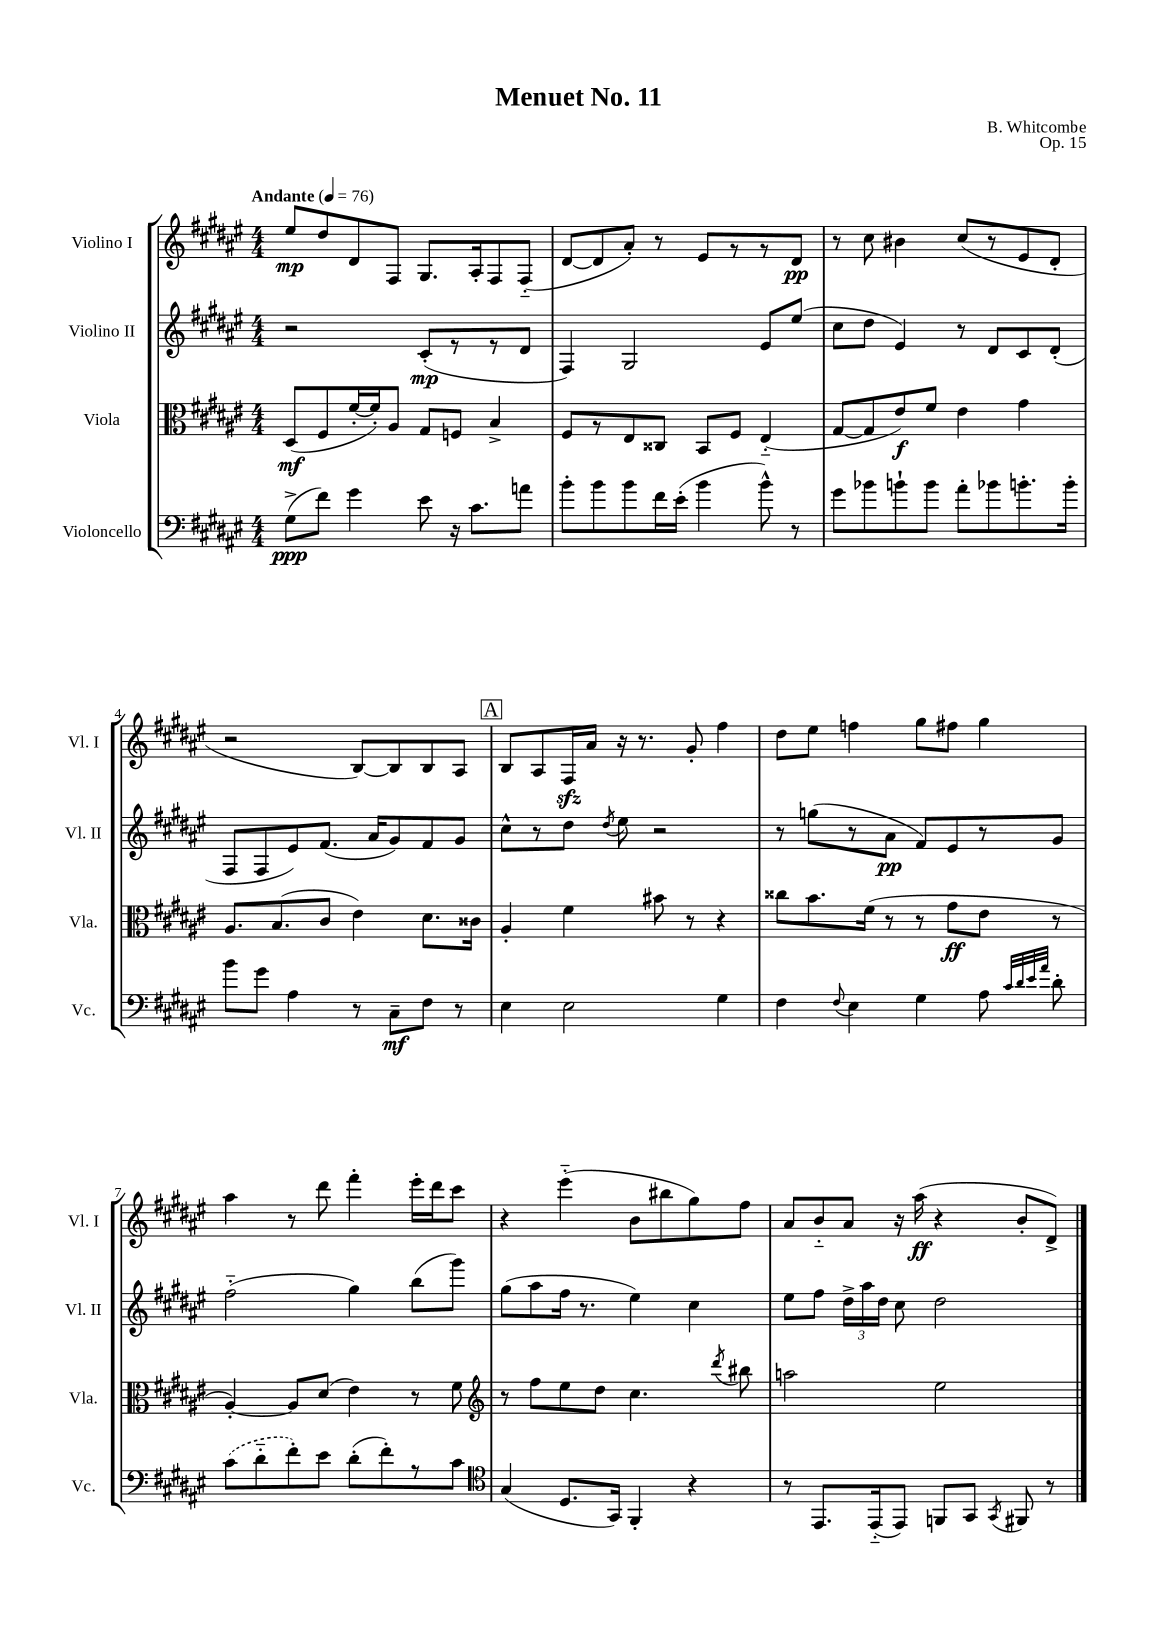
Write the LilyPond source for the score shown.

\header { title = "Menuet No. 11" composer = "B. Whitcombe" opus = "Op. 15" }
<<
\new StaffGroup <<
\new Staff = "s0" \with { instrumentName = "Violino I" shortInstrumentName = "Vl. I" } {
    \clef treble \key fis \major \numericTimeSignature \time 4/4 \tempo "Andante" 4 = 76
    \autoBeamOff eis''8[\mp dis''8 dis'8 fis8] gis8.[ ais16-. fis8 fis8]-_( |
    dis'8[~ dis'8 ais'8]-.) r8 eis'8[ r8 r8 dis'8]\pp |
    r8 cis''8 bis'4 cis''8[( r8 eis'8 dis'8]-. |
    r2 b8[~) b8 b8 ais8] |
    \mark \markup { \box "A" } b8[ ais8 fis16\sfz ais'16] r16 r8. gis'8-. fis''4 |
    dis''8[ eis''8] f''4 gis''8[ fis''8] gis''4 |
    ais''4 r8 dis'''8 fis'''4-. eis'''16[-. dis'''16 cis'''8] |
    r4 eis'''4-_( b'8[ bis''8 gis''8) fis''8] |
    ais'8[ b'8-_ ais'8] r16 ais''16\ff( r4 b'8[-. dis'8]->) \bar "|." |
}
\new Staff = "s1" \with { instrumentName = "Violino II" shortInstrumentName = "Vl. II" } {
    \clef treble \key fis \major \numericTimeSignature \time 4/4
    \autoBeamOff r2 cis'8[-.\mp( r8 r8 dis'8] |
    fis4) gis2 eis'8[ eis''8]( |
    cis''8[ dis''8] eis'4) r8 dis'8[ cis'8 dis'8]-.( |
    fis8[ fis8 eis'8) fis'8.]( ais'16[ gis'8) fis'8 gis'8] |
    \mark \markup { \box "A" } cis''8[-^ r8 dis''8] \acciaccatura { dis''8 } eis''8 r2 |
    r8 g''8[( r8 ais'8]\pp fis'8[) eis'8 r8 gis'8] |
    fis''2-_( gis''4) b''8[( gis'''8]) |
    gis''8[( ais''8 fis''16] r8. eis''4) cis''4 |
    eis''8[ fis''8] \tuplet 3/2 { dis''16[-> ais''16 dis''16] } cis''8 dis''2 \bar "|." |
}
\new Staff = "s2" \with { instrumentName = "Viola" shortInstrumentName = "Vla." } {
    \clef alto \key fis \major \numericTimeSignature \time 4/4
    \autoBeamOff dis8[\mf( fis8 fis'16~-. fis'16-.) ais8] gis8[ f8] b4-> |
    fis8[ r8 eis8 cisis8] b,8[ fis8] eis4-_( |
    gis8[~ gis8 eis'8\f) fis'8] eis'4 gis'4 |
    ais8.[ b8.( cis'8] eis'4) dis'8.[ cisis'16] |
    \mark \markup { \box "A" } ais4-. fis'4 bis'8 r8 r4 |
    cisis''8[ b'8. fis'16]( r8 r8 gis'8[\ff eis'8] r8 |
    ais4~-.) ais8[ dis'8]( eis'4) r8 fis'8 |
    \clef treble r8 fis''8[ eis''8 dis''8] cis''4. \acciaccatura { dis'''8 } bis''8 |
    a''2 eis''2 \bar "|." |
}
\new Staff = "s3" \with { instrumentName = "Violoncello" shortInstrumentName = "Vc." } {
    \clef bass \key fis \major \numericTimeSignature \time 4/4
    \autoBeamOff gis8[->\ppp( fis'8]) gis'4 eis'8 r16 cis'8.[ a'8] |
    b'8[-. b'8 b'8 fis'16 eis'16]-.( b'4 b'8-^) r8 |
    gis'8[ bes'8 b'8-! b'8] ais'8[-. bes'8 b'8.-. b'16]-. |
    b'8[ gis'8] ais4 r8 cis8[--\mf fis8] r8 |
    \mark \markup { \box "A" } eis4 eis2 gis4 |
    fis4 \appoggiatura { fis8 } eis4 gis4 ais8 \grace { cis'32[ dis'32 eis'32 ais'32] } dis'8-. |
    \once \slurDashed cis'8[( dis'8-_ fis'8-.) eis'8] dis'8[-.( fis'8-.) r8 cis'8] |
    \clef tenor gis4( dis8.[ gis,16]) fis,4-. r4 |
    r8 eis,8.[ eis,16-_( eis,8]) f,8[ gis,8] \acciaccatura { gis,8 } fis,8 r8 \bar "|." |
}
>>
>>
